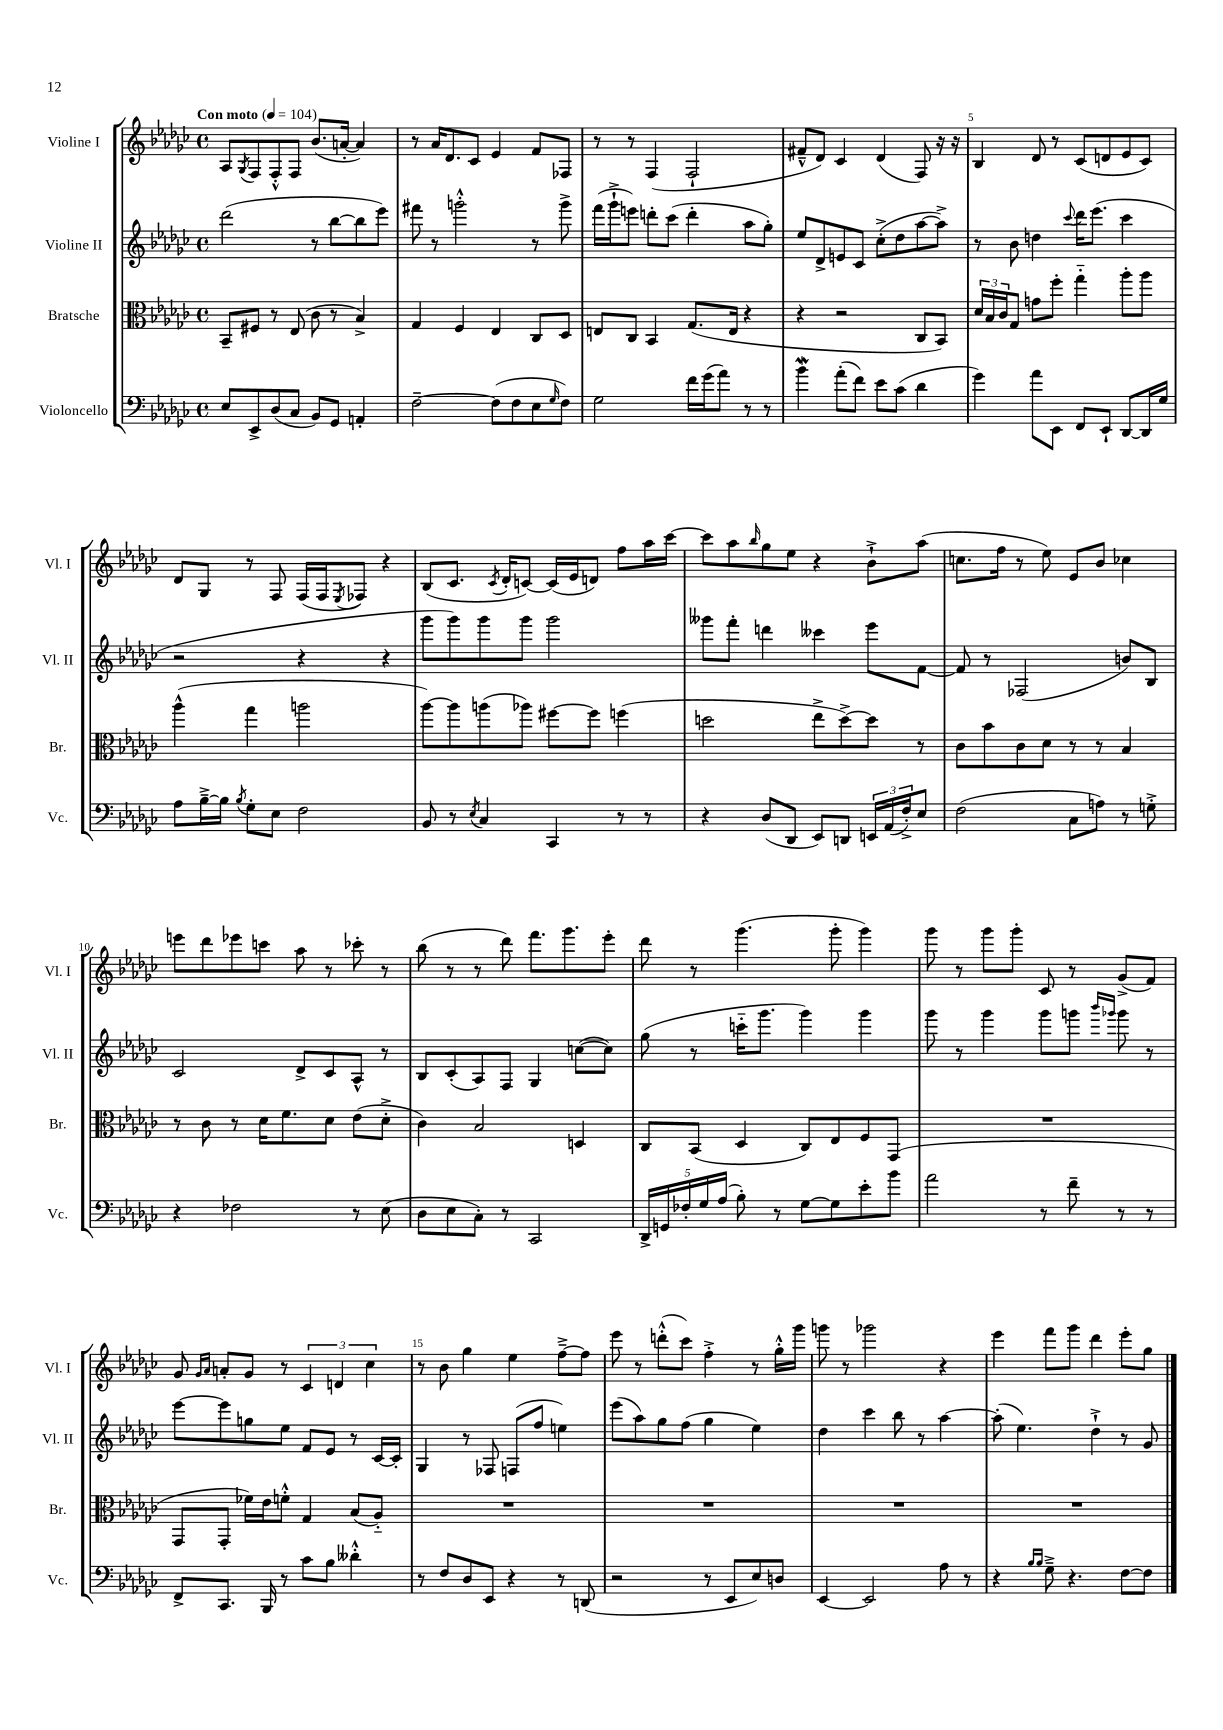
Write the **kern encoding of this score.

**kern	**kern	**kern	**kern
*staff4	*staff3	*staff2	*staff1
*clefF4	*clefC3	*clefG2	*clefG2
*k[b-e-a-d-g-c-]	*k[b-e-a-d-g-c-]	*k[b-e-a-d-g-c-]	*k[b-e-a-d-g-c-]
*M4/4	*M4/4	*M4/4	*M4/4
*met(c)	*met(c)	*met(c)	*met(c)
*MM104	*MM104	*MM104	*MM104
8E-	8BB-~	(2ddd-	8A-
.	.	.	8qG-
8EE-^	8F#	.	8F
(8D-	8r	.	8F'^^
8C-	(8E-	.	8F
8BB-)	8c-	8r	(8.b-
8GG-	8r	[8bb-	.
.	.	.	[16a'
4AA'	4B-^)	8bb-]	4a])
.	.	8eee-)	.
=	=	=	=
[2F~	4G-	8fff#	8r
.	.	8r	16a-
.	.	.	8.d-
.	4F	2ggg'^^	.
.	.	.	8c-
(8F]	4E-	.	4e-
8F	.	.	.
8E-	8C-	8r	8f
16qqG-	.	.	.
8F)	8D-	8ggg^	8F-
=	=	=	=
2G-	8E	(16fff	8r
.	.	16ggg-`^	.
.	8C-	8eee)	8r
.	4BB-	8ddd'	(4F
.	.	(8ccc-	.
16f	(8.G-	4ddd'	2F`
(16g-	.	.	.
8a-)	.	.	.
.	16E	.	.
8r	4r	8aa-	.
8r	.	8gg-')	.
=	=	=	=
4b-	4r	8ee-	8f#~^^
.	.	8d-^	8d-)
(8a-'	2r	8e	4c-
8f)	.	8c-	.
8e-	.	(8cc-'^	(4d-
(8c-	.	8dd-	.
4d-	8C-	[8aa-	8F)
.	8BB-)	8aa-^])	16r
.	.	.	16r
=	=	=	=
4g-)	24d-	8r	4B-
.	24B-	.	.
.	24c-	.	.
.	8G-	8b-	.
8a-	8g	4dd	8d-
8EE-	8ff'	.	8r
.	.	8qqccc-	.
8FF	4gg-'~	16ddd-	(8c-
.	.	(8.eee-	.
8EE-`	.	.	8d
[8DD-	8aa-'	4ccc-	8e-
16DD-]	8aa-	.	8c-)
16G-	.	.	.
=	=	=	=
8A-	(4aa-^^	2r	8d-
[16B-~^	.	.	8G-
16B-]	.	.	.
8qB-	.	.	.
8G-'	4gg-	.	8r
8E-	.	.	8F
2F	2aa	4r	(16F
.	.	.	16F
.	.	.	8qE-
.	.	.	8F-)
.	.	4r	4r
=	=	=	=
8BB-	[8aa-)	8ggg-	(8B-
8r	8aa-]	8ggg-)	8.c-
8qE-	.	.	.
4C-	(8aa	8ggg-	.
.	.	.	8qc-
.	.	.	16d-'
.	8aa-)	8ggg-	[8c)
4CC-	[8ff#	2ggg-	(16c]
.	.	.	16e-
.	8ff#]	.	8d)
8r	(4ff	.	8ff
8r	.	.	16aa-
.	.	.	[16ccc-
=	=	=	=
4r	2dd	8ggg--	8ccc-]
.	.	8fff'	8aa-
.	.	.	16qqbb-
(8D-	.	4ddd	8gg-
8DD-	.	.	8ee-
8EE-)	8ee-^	4ccc--	4r
8DD	[8dd^)	.	.
24EE	8dd]	8eee-	8b-`^
(24AA-	.	.	.
24F'^)	.	.	.
8E-	8r	[8f	(8aa-
=	=	=	=
(2F	8c-	8f]	8.cc
.	8b-	8r	.
.	.	.	16ff
.	8c-	(2F-	8r
.	8d-	.	8ee-)
8C-	8r	.	8e-
8A)	8r	.	8b-
8r	4B-	8b)	4cc-
8G'^	.	8B-	.
=	=	=	=
4r	8r	2c-	8eee
.	8c-	.	8ddd-
2F-	8r	.	8eee-
.	16d-	.	8ccc
.	8.f	.	.
.	.	8d-^	8aa-
.	8d-	8c-	8r
8r	(8e-	8A-^^	8ccc-'
(8E-	8d-'^	8r	8r
=	=	=	=
8D-	4c-)	8B-	(8bb-
8E-	.	(8c-'	8r
8C-')	2B-	8A-)	8r
8r	.	8F	8ddd-)
2CC-	.	4G-	8.fff
.	.	.	8.ggg-
.	4D	([8cc	.
.	.	8cc])	8eee-'
=	=	=	=
20DD-^	8C-	(8gg-	8ddd-
20GG	.	.	.
20F-'	.	.	.
.	(8BB-	8r	8r
20G-	.	.	.
(20A-	.	.	.
8B-')	4D-	16ccc'~	(4.ggg-
.	.	8.ggg-	.
8r	.	.	.
[8G-	8C-)	4ggg-)	.
8G-]	8E-	.	8ggg-'
8e-'	8F	4ggg-	4ggg-)
8b-	(8GG-	.	.
=	=	=	=
2a-	1r	8ggg-	8ggg-
.	.	8r	8r
.	.	4ggg-	8ggg-
.	.	.	8ggg-'
8r	.	8ggg-	8c-
8f~	.	8ggg	8r
.	.	16qqbbb-	.
.	.	16qqggg-	.
8r	.	8ggg-	(8g-^
8r	.	8r	8f)
=	=	=	=
8FF^	8GG-	[8eee-	8g-
.	.	.	16qqg-
.	.	.	16qqa-
8.CC-	8GG-'	8eee-]	8a'
.	16f-)	8gg	8g-
16BBB-	16e-	.	.
8r	8f'^^	8ee-	8r
8c-	4G-	8f	6c-
8B-	.	8e-	.
.	.	.	6d
4d--'^^	(8B-	8r	.
.	.	.	6cc-
.	8A-'~)	[16c-	.
.	.	16c-']	.
=	=	=	=
8r	1r	4G-	8r
8F	.	.	8b-
8D-	.	8r	4gg-
8EE-	.	8F-	.
4r	.	(8F	4ee-
.	.	8ff	.
8r	.	4ee)	[8ff~^
(8DD	.	.	8ff]
=	=	=	=
2r	1r	(8eee-	8eee-
.	.	8aa-)	8r
.	.	8gg-	(8ddd'^^
.	.	(8ff	8ccc-)
8r	.	4gg-	4ff'^
8EE-	.	.	.
8E-)	.	4ee-)	8r
8D	.	.	16gg-'^^
.	.	.	16ggg-
=	=	=	=
[4EE-	1r	4dd-	8ggg
.	.	.	8r
2EE-]	.	4ccc-	2ggg-
.	.	8bb-	.
.	.	8r	.
8A-	.	[4aa-	4r
8r	.	.	.
=	=	=	=
4r	1r	(8aa-']	4eee-
.	.	4.ee-)	.
16qqB-	.	.	.
16qqB-	.	.	.
8G-~^	.	.	8fff
4.r	.	.	8ggg-
.	.	4dd-`^	4ddd-
[8F	.	8r	8eee-'
8F]	.	8g-	8gg-
==	==	==	==
*-	*-	*-	*-
